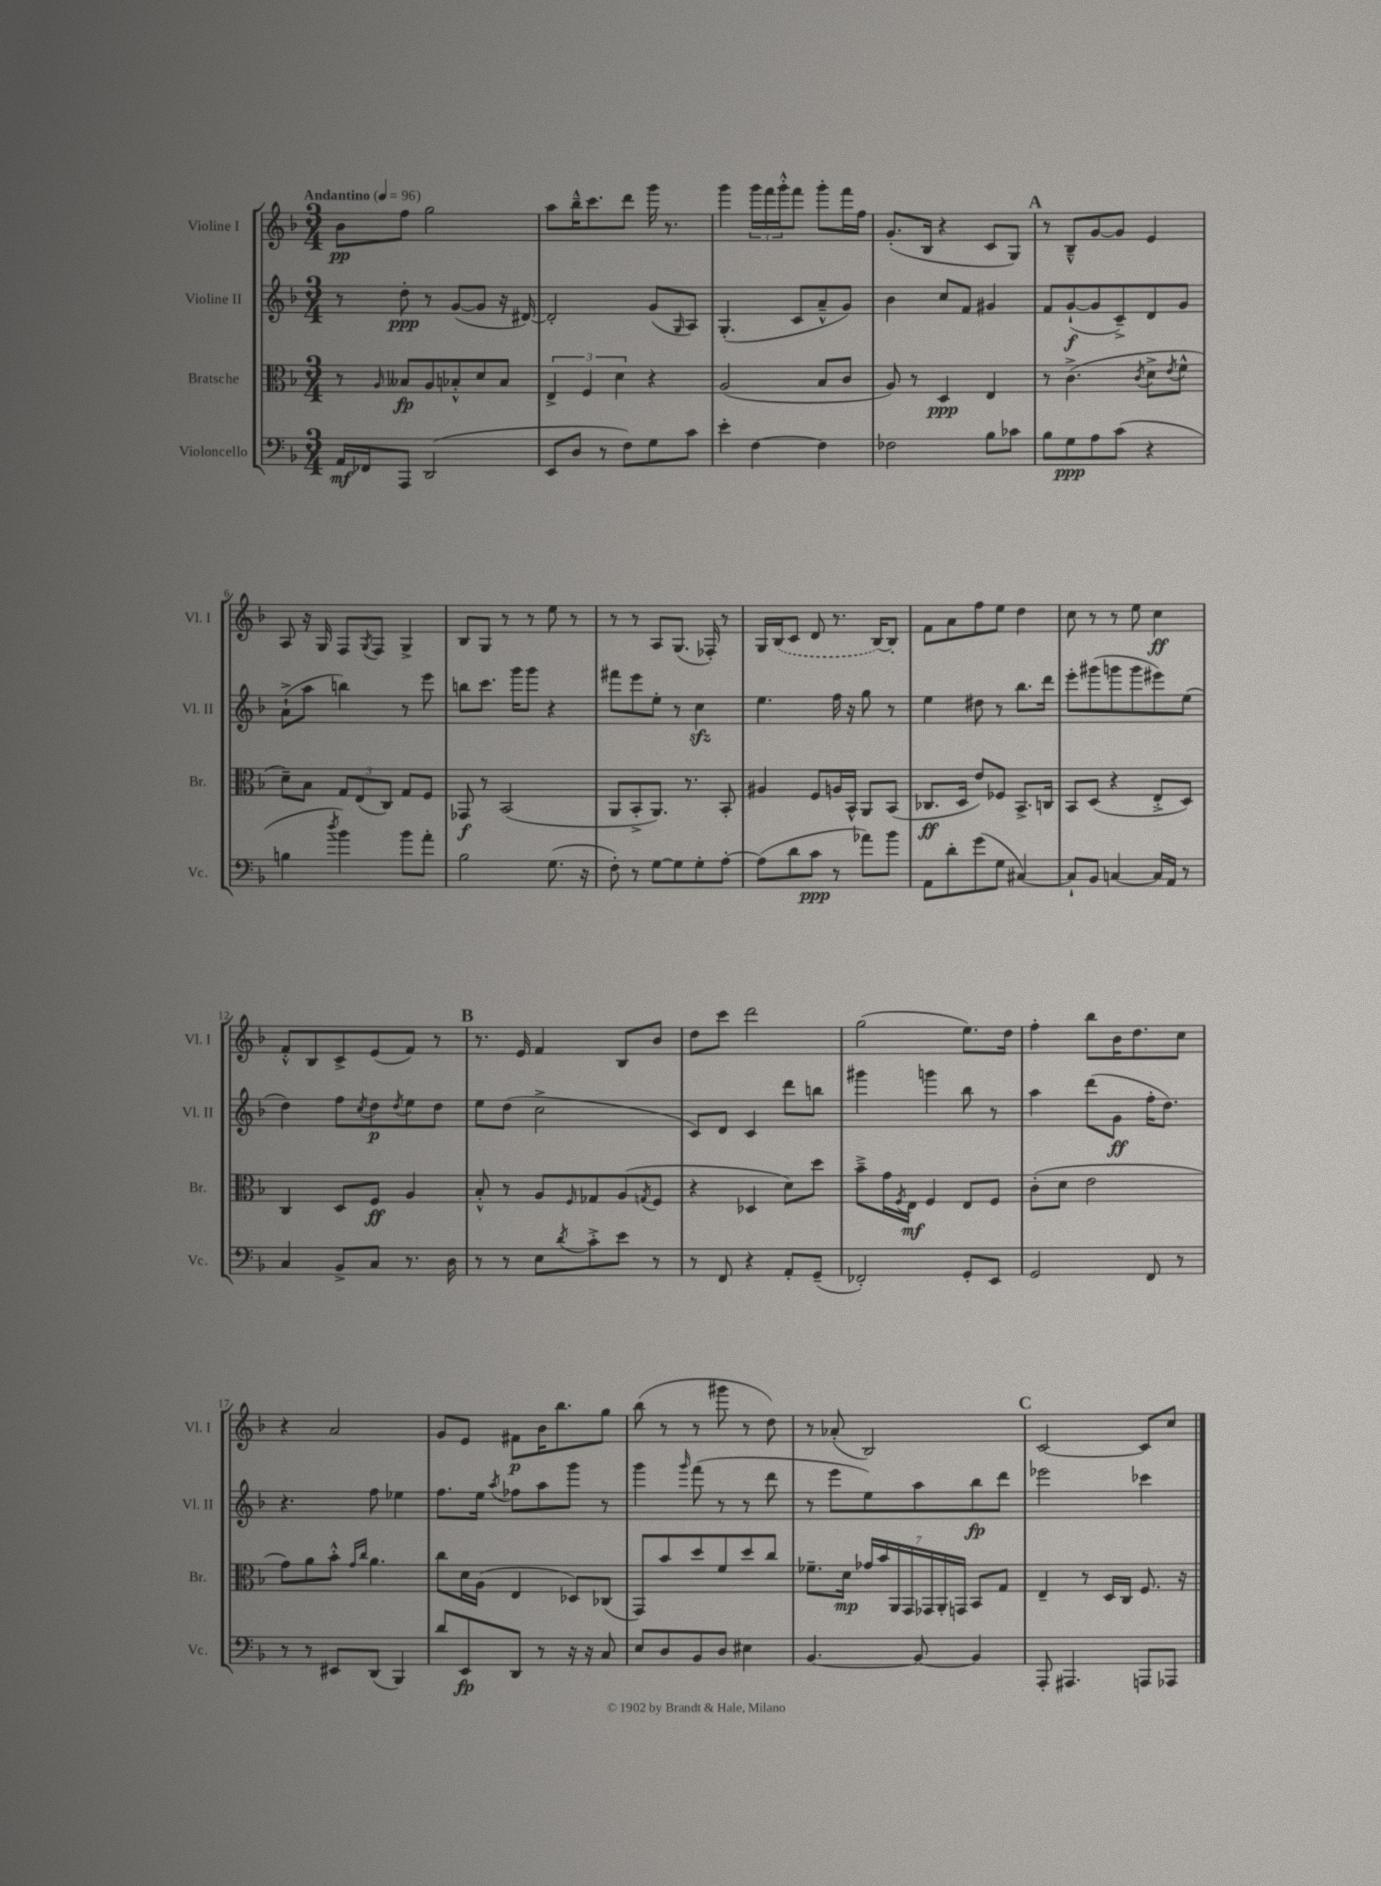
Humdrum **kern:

**kern	**kern	**kern	**kern
*staff4	*staff3	*staff2	*staff1
*clefF4	*clefC3	*clefG2	*clefG2
*k[b-]	*k[b-]	*k[b-]	*k[b-]
*M3/4	*M3/4	*M3/4	*M3/4
*MM96	*MM96	*MM96	*MM96
16AA	8r	8r	8b-
16FF-	.	.	.
.	16qqA	.	.
8AAA	8B--	8dd'	8ff
(2DD	8A	8r	2gg
.	8B-'^^	([8g	.
.	8d	8g]	.
.	8B-	16r	.
.	.	[16d#)	.
=	=	=	=
8EE	6E^	2d#']	8aa
8D	.	.	16bb-~^^
.	6F	.	.
.	.	.	8.ccc
8r	.	.	.
.	6d	.	.
8F)	.	.	8ddd
8G	4r	(8g	16ggg
.	.	.	8.r
.	.	16qqG	.
8c	.	8A)	.
=	=	=	=
4e'	(2A	(4.G'	4ggg
[4F	.	.	24ggg
.	.	.	24fff
.	.	.	24ggg'^^
.	.	8c	8fff
4F]	8B-	8a~^^	8ggg'
.	8c	8g)	16fff
.	.	.	16ff
=	=	=	=
2F-	8A)	4b-	(8.g'
.	8r	.	.
.	.	.	16B-
.	4D	8cc	4r
.	.	8f	.
8B-	4E	4g#	8c
8c-	.	.	8G)
=	=	=	=
8B-	8r	8f	8r
8G	(4.c^	([8g`	8B-~^^
8A	.	8g]	[8g
(8c	.	8c~^)	8g]
.	8qc	.	.
4r	8d^	8d	4e
.	8qe	.	.
.	8f^^	8g	.
=	=	=	=
4B	8d~)	(8a`^	8A
.	8B-	8aa	16r
.	.	.	16G
8qdd	.	.	.
4b-)	12G	4bb)	8F
.	(12E	.	.
.	.	.	8qG
.	.	.	8F
.	12C)	.	.
8b-	8G	8r	4G^
8a'	8F	8eee	.
=	=	=	=
2B-	8GG-	8bb	8B-
.	8r	8.ccc	8G
.	(2BB-	.	8r
.	.	16ggg	.
.	.	8ggg	8r
(8.G	.	4r	8ee
.	.	.	8r
16r	.	.	.
=	=	=	=
8F')	8AA	8fff#	8r
8r	8BB-'^	8eee	8r
[8G	8.AA)	8ee'	8A
8G]	.	8r	(8.G
.	8.r	.	.
8G'	.	4cc	.
.	.	.	16F-')
[8A'	8BB-'	.	8r
=	=	=	=
(8A]	4A#	4.ee	16G
.	.	.	(16B-
8d	.	.	8c
8c	8F	.	8d
8r	16A	16ff	8.r
.	16BB-^^	16r	.
8a-)	8AA	8gg	.
.	.	.	[16B-)
8b-	(8BB-	8r	8B-']
=	=	=	=
8AA	8.C-	4ee	8f
8d'	.	.	8a
.	16D	.	.
(8g	8e)	8dd#	8ff
8G	8F-	8r	8ee
[4C#)	8.BB-^	8.bb-	4dd
.	16C	16ddd	.
=	=	=	=
8C#`]	8BB-	8eee'	8cc
8BB-	(8D	(8ggg#	8r
[4C	4r	8ggg	8r
.	.	8ggg	8ee
16C]	8E'^	8eee#)	4cc
16AA	.	.	.
8r	8D)	(8ee	.
=	=	=	=
4C	4C	4dd)	8f'^^
.	.	.	8B-
8BB-^	8D	8ff	8c^
.	.	8qcc	.
8C	8F	8dd	(8e
.	.	8qdd	.
8.r	4A	8ee	8f)
.	.	8dd	8r
16D	.	.	.
=	=	=	=
8r	8B-'^^	8ee	8.r
8r	8r	(8dd	.
.	.	.	16e
8E	8A	2cc^	4f
8qd	16qqF	.	.
8c'^	8G-	.	.
8e	(8A	.	8B-
.	8qG	.	.
8r	8F	.	8b-
=	=	=	=
8r	4r	8c)	8dd
8FF	.	8d	8ccc
4r	4D-	4c	2ddd
8AA'	8d)	8ddd	.
(8GG~	8dd	8bb	.
=	=	=	=
2FF-')	8b-~^	4ggg#	(2gg
.	16g	.	.
.	8qF	.	.
.	16E	.	.
.	4F	4ggg	.
8GG'	8E	8bb-	8.ee)
8EE	8F	8r	.
.	.	.	16dd
=	=	=	=
2GG	(8c'	4aa	4ff'
.	8d	.	.
.	2e	(8ddd	8bb-
.	.	8g	16b-
.	.	.	8.dd
8FF	.	16ff'	.
.	.	8.dd)	.
8r	.	.	8cc
=	=	=	=
8r	8g)	4.r	4r
8r	8a	.	.
8EE#	8b-'^^	.	2a
.	16qqg	.	.
.	16qqcc	.	.
(8DD	4.a	8ff	.
4BBB-)	.	4ee-	.
=	=	=	=
8d	8cc	8.ff	8g
8EE	16d	.	8e
.	(16A	16ee	.
.	.	8qaa	.
8DD	4E	8ff-	8f#
8r	.	8aa	16b-
.	.	.	8.bb-
16r	8D-)	8ggg	.
16r	.	.	.
8C	(8C-	8r	8gg
=	=	=	=
8E	8GG)	4ggg	(8bb-
8D	8b-	.	8r
.	.	16qqggg	.
8BB-	8dd	(8fff	8r
8D	8f	8r	8ggg#
4E#	8dd	8r	8r
.	8cc	8ddd	8dd)
=	=	=	=
[4.BB-	8.f-~	8r	8r
.	.	8eee	(8a-'
.	16d	.	.
.	28g-	8ee)	2B-)
.	28b-	.	.
.	28AA	.	.
.	28GG	.	.
8BB-_	.	8aa	.
.	28GG-	.	.
.	28AA'	.	.
.	28GG	.	.
4BB-]	8BB-	8bb-	.
.	8G	8ddd	.
=	=	=	=
8AAA'	4E~	2eee-	[2c
4.AAA#	.	.	.
.	8r	.	.
.	16D	.	.
.	16C	.	.
8AAA	8.F	4ccc-	8c]
8AAA-	.	.	8cc
.	16r	.	.
==	==	==	==
*-	*-	*-	*-
